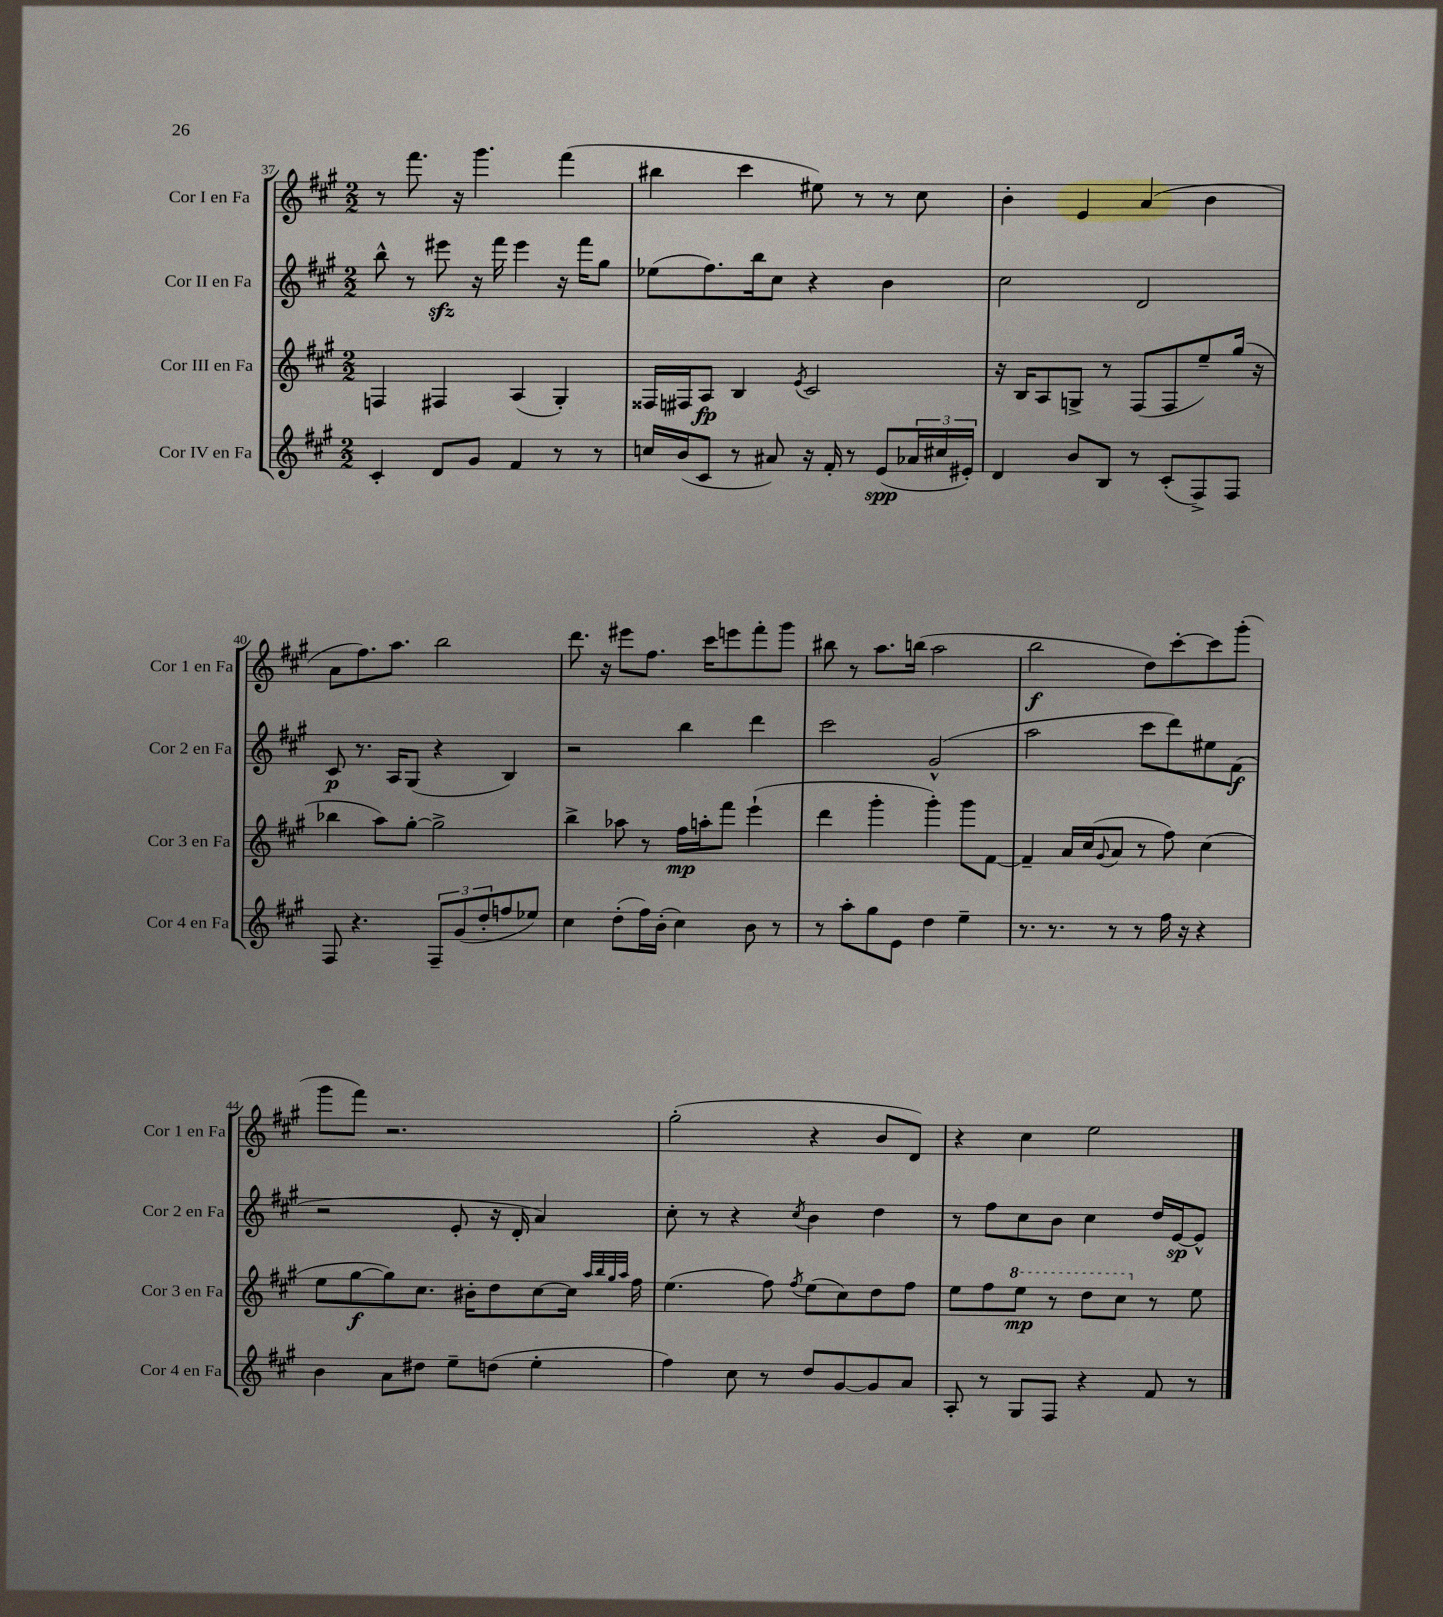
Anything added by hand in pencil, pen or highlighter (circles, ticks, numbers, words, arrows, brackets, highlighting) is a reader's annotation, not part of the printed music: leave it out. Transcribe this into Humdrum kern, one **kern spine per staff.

**kern	**dynam	**kern	**dynam	**kern	**dynam	**kern	**dynam
*part4	*part4	*part3	*part3	*part2	*part2	*part1	*part1
*staff4	*staff4	*staff3	*staff3	*staff2	*staff2	*staff1	*staff1
*I"Cor IV en Fa	*	*I"Cor III en Fa	*	*I"Cor II en Fa	*	*I"Cor I en Fa	*
*I'Cor 4 en Fa	*	*I'Cor 3 en Fa	*	*I'Cor 2 en Fa	*	*I'Cor 1 en Fa	*
*clefG2	*	*clefG2	*	*clefG2	*	*clefG2	*
*k[f#c#g#]	*	*k[f#c#g#]	*	*k[f#c#g#]	*	*k[f#c#g#]	*
*M2/2	*	*M2/2	*	*M2/2	*	*M2/2	*
=37	=37	=37	=37	=37	=37	=37	=37
4c#'/	.	4Fn/	.	8bb^^\	.	8r	.
.	.	.	.	8r	.	8.fff#\	.
8d/L	.	4F#X/	.	8eee#Xzz\	.	.	.
.	.	.	.	.	.	16r	.
8g#/J	.	.	.	16r	.	4.ggg#\	.
.	.	.	.	16fff#\	.	.	.
4f#/	.	(4A/	.	4eee#\	.	.	.
8r	.	4G#'/)	.	16r	.	(4fff#\	.
.	.	.	.	16fff#\KL	.	.	.
8r	.	.	.	8gg#\J	.	.	.
=38	=38	=38	=38	=38	=38	=38	=38
16ccn/LL	.	16F##X/LL	.	(8ee-X\L	.	4bb#X\	.
(16b/J	.	16F#X/J	.	.	.	.	.
8c#/J	.	8A/J	fp	8.ff#\)	.	.	.
8r	.	4B/	.	.	.	4ccc#\	.
.	.	.	.	16bb\k	.	.	.
8a#X/)	.	.	.	8cc#\J	.	.	.
.	.	8qe/	.	.	.	.	.
16r	.	2c#/	.	4r	.	8ee#X\)	.
16f#'/	.	.	.	.	.	.	.
8r	.	.	.	.	.	8r	.
(8e/L	spp	.	.	4b\	.	8r	.
24a-X/L	.	.	.	.	.	8cc#\	.
24cc#X/	.	.	.	.	.	.	.
24e#X'/JJ)	.	.	.	.	.	.	.
=39	=39	=39	=39	=39	=39	=39	=39
4d/	.	16r	.	2cc#\	.	4b'\	.
.	.	16B/KL	.	.	.	.	.
.	.	8A/	.	.	.	.	.
8b/L	.	8Gn^/J	.	.	.	4e/	.
8B/J	.	8r	.	.	.	.	.
8r	.	(8F#/L	.	2d/	.	(4a/	.
(8c#'/L	.	8F#/	.	.	.	.	.
8F#^/)	.	8ee~/)	.	.	.	4b\	.
8F#/J	.	(16gg#/Jk	.	.	.	.	.
.	.	16r	.	.	.	.	.
!!LO:LB:g=z
=40	=40	=40	=40	=40	=40	=40	=40
8F#/	.	4bb-X\	.	8c#/	p	8a\L	.
4.r	.	.	.	8.r	.	8.ff#\)	.
.	.	8aa\L)	.	.	.	.	.
.	.	.	.	16A/KL	.	8.aa\J	.
.	.	[8gg#'\J	.	(8G#/J	.	.	.
12F#~/L	.	2gg#^\]	.	4r	.	2bb\	.
(12g#/	.	.	.	.	.	.	.
12dd'/	.	.	.	.	.	.	.
8ffn/	.	.	.	4B/)	.	.	.
8ee-X/J)	.	.	.	.	.	.	.
=41	=41	=41	=41	=41	=41	=41	=41
4cc#\	.	4bb^\	.	2r	.	8.ddd\	.
.	.	.	.	.	.	16r	.
(8dd'\L	.	8aa-X\	.	.	.	8eee#X\L	.
16ff#\L)	.	8r	.	.	.	8.ff#\J	.
(16b'\JJ	.	.	.	.	.	.	.
4cc#\)	.	16ff#\LL	mp	4bb\	.	.	.
.	.	16aan'\J	.	.	.	16ccc#\KL	.
.	.	8fff#\J	.	.	.	8eeen\	.
8b\	.	(4eee`\	.	4ddd\	.	8fff#'\	.
8r	.	.	.	.	.	8ggg#\J	.
=42	=42	=42	=42	=42	=42	=42	=42
8r	.	4ddd\	.	2ccc#\	.	8bb#X\	.
8aa'\L	.	.	.	.	.	8r	.
8gg#\	.	4ggg#'\	.	.	.	8.aa\L	.
8e\J	.	.	.	.	.	.	.
.	.	.	.	.	.	(16bbn\Jk	.
4dd\	.	4ggg#'\)	.	(2g#^^/	.	2aa\	.
4ee~\	.	8ggg#\L	.	.	.	.	.
.	.	[8f#\J	.	.	.	.	.
=43	=43	=43	=43	=43	=43	=43	=43
8.r	.	4f#~/]	.	2aa\	.	2bb\	f
8.r	.	.	.	.	.	.	.
.	.	16a/LL	.	.	.	.	.
.	.	(16cc#/J	.	.	.	.	.
.	.	8qqg#/	.	.	.	.	.
8r	.	8a/J	.	.	.	.	.
8r	.	8r	.	8ccc#\L	.	8dd\L)	.
16ff#\	.	8ff#\)	.	8ddd\)	.	[8ccc#'\	.
16r	.	.	.	.	.	.	.
4r	.	(4cc#\	.	8ee#X\	.	8ccc#\]	.
.	.	.	.	(8f#\J	f	(8ggg#'\J	.
!!LO:LB:g=z
=44	=44	=44	=44	=44	=44	=44	=44
4b\	.	8ee\L	.	2r	.	8ggg#\L	.
.	.	[8gg#\	f	.	.	8fff#\J)	.
8a\L	.	8gg#\])	.	.	.	2.r	.
8dd#X\J	.	8.cc#\J	.	.	.	.	.
8ee~\L	.	.	.	8e'/	.	.	.
.	.	16b#X'\KL	.	.	.	.	.
(8ddn\J	.	8dd\	.	16r	.	.	.
.	.	.	.	16d'/	.	.	.
4ee'\	.	[8cc#\	.	4a/)	.	.	.
.	.	16cc#\Jk]	.	.	.	.	.
.	.	32qqaa/LLL	.	.	.	.	.
.	.	32qqbb/	.	.	.	.	.
.	.	32qqgg#/	.	.	.	.	.
.	.	32qqaa/JJJ	.	.	.	.	.
.	.	16ff#\	.	.	.	.	.
=45	=45	=45	=45	=45	=45	=45	=45
4ff#\)	.	(4.ee\	.	8cc#'\	.	(2gg#'\	.
.	.	.	.	8r	.	.	.
8cc#\	.	.	.	4r	.	.	.
8r	.	8ff#\)	.	.	.	.	.
.	.	8qff#/	.	8qcc#/	.	.	.
8dd/L	.	(8ee\L	.	4b\	.	4r	.
[8g#/	.	8cc#\)	.	.	.	.	.
8g#/]	.	8dd\	.	4dd\	.	8b/L	.
8a/J	.	8ff#\J	.	.	.	8d/J)	.
=46	=46	=46	=46	=46	=46	=46	=46
8A'/	.	8ee\L	.	8r	.	4r	.
8r	.	8ff#\	.	8ff#\L	.	.	.
*	*	*8va	*	*	*	*	*
8G#/L	.	8eee\J	mp	8cc#\	.	4cc#\	.
8F#/J	.	8r	.	8b\J	.	.	.
4r	.	8ddd\L	.	4cc#\	.	2ee\	.
.	.	8ccc#\J	.	.	.	.	.
*	*	*X8va	*	*	*	*	*
8f#/	.	8r	.	16dd/LL	.	.	.
.	.	.	.	[16e/J	sp	.	.
8r	.	8ee\	.	8e^^/J]	.	.	.
==	==	==	==	==	==	==	==
*-	*-	*-	*-	*-	*-	*-	*-
